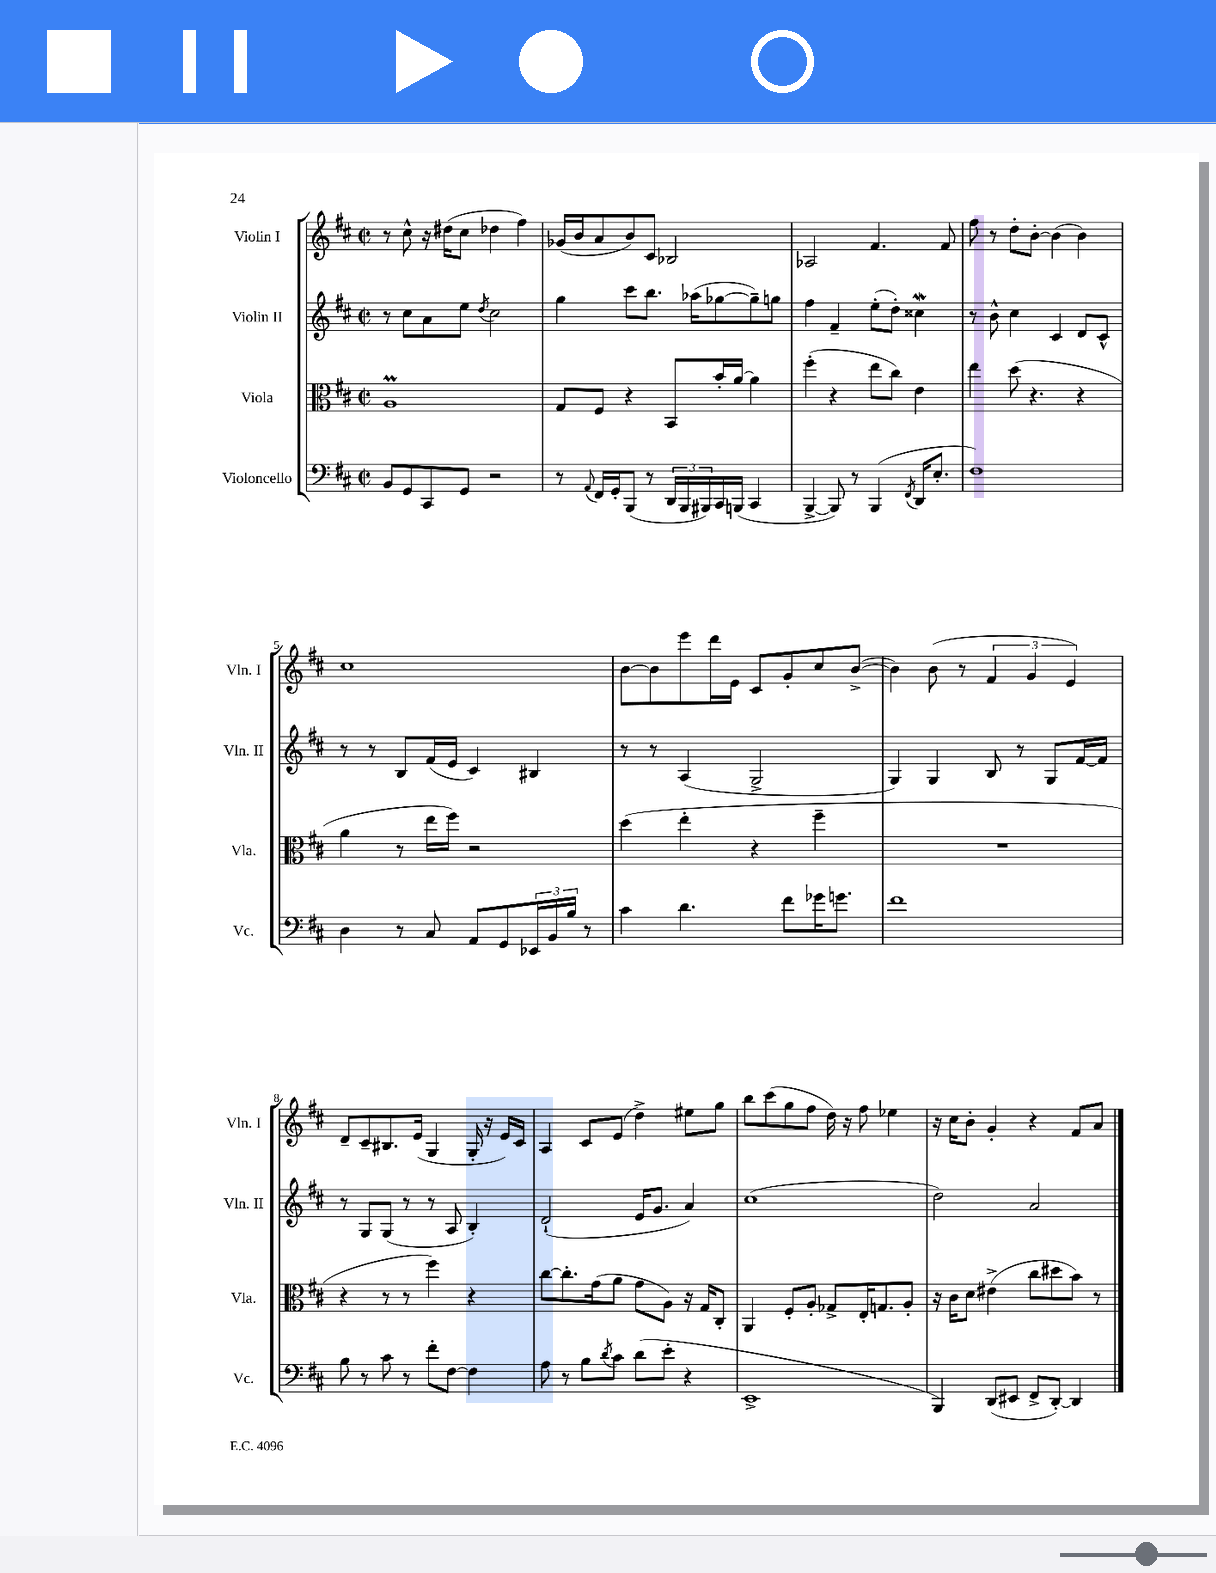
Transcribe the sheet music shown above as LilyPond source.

<<
\new StaffGroup <<
\new Staff = "s0" \with { instrumentName = "Violin I" shortInstrumentName = "Vln. I" } {
    \clef treble \key d \major \defaultTimeSignature \time 2/2
    r8 cis''8-^ r16 dis''16( cis''8 des''4 fis''4) |
    ges'16( b'16 a'8 b'8) cis'8 bes2 |
    aes2 fis'4. fis'8 |
    fis''8 r8 d''8-. b'8~-. b'4( b'4) |
    cis''1 |
    b'8~ b'8 e'''8 d'''16 e'16 cis'8 g'8-. cis''8 b'8~->( |
    b'4) b'8( r8 \tuplet 3/2 { fis'4 g'4 e'4) } |
    d'8-- cis'8-- bis8. e'16( g4 g16-. r16 e'16) cis'16 |
    a4 cis'8 e'8( d''4->) eis''8 g''8 |
    b''8 cis'''8( g''8 fis''8 d''16) r16 fis''8 ees''4 |
    r16 cis''16 b'8-. g'4-. r4 fis'8 a'8 \bar "|." |
}
\new Staff = "s1" \with { instrumentName = "Violin II" shortInstrumentName = "Vln. II" } {
    \clef treble \key d \major \defaultTimeSignature \time 2/2
    r8 cis''8 a'8 e''8 \acciaccatura { d''8 } cis''2 |
    g''4 cis'''8 b''8. aes''16( ges''8~ ges''8--) g''8 |
    fis''4 fis'4-- e''8-.( d''8-.) cisis''4\mordent |
    r8 b'8-^ cis''4 cis'4 d'8 cis'8-^ |
    r8 r8 b8 fis'16( e'16 cis'4) bis4 |
    r8 r8 a4( g2-> |
    g4) g4 b8 r8 g8 fis'16~ fis'16 |
    r8 g8 g8( r8 r8 a8 b4-.) |
    d'2-!( e'16 g'8. a'4) |
    cis''1( |
    d''2) a'2 \bar "|." |
}
\new Staff = "s2" \with { instrumentName = "Viola" shortInstrumentName = "Vla." } {
    \clef alto \key d \major \defaultTimeSignature \time 2/2
    a1\prall |
    g8 fis8 r4 b,8 b'16-. a'16~ a'4 |
    fis''4-.( r4 e''8 cis''8) e'4 |
    e''4 d''8( r4. r4 |
    a'4 r8 e''16 fis''16) r2 |
    d''4( e''4-. r4 fis''4-- |
    R1 |
    r4 r8 r8 fis''4) r4 |
    cis''8~ cis''8.-. g'16( a'8 g'8 a8) r16 g16 cis8-. |
    a,4 fis8-. a8-. ges8-> e16-. g8. a8-. |
    r16 cis'16 d'8 eis'4->( cis''8 dis''8 b'8) r8 \bar "|." |
}
\new Staff = "s3" \with { instrumentName = "Violoncello" shortInstrumentName = "Vc." } {
    \clef bass \key d \major \defaultTimeSignature \time 2/2
    b,8 g,8 cis,8 g,8 r2 |
    r8 \appoggiatura { a,8 } fis,16 g,16-. b,,8( r8 \tuplet 3/2 { d,16 b,,16 bis,,16) } cis,16 b,,16( cis,4 |
    b,,4~-> b,,8) r8 b,,4( \acciaccatura { fis,8 } d,16 e8.-. |
    fis1) |
    d4 r8 cis8 a,8 g,8 \tuplet 3/2 { ees,16 b,16 b16 } r8 |
    cis'4 d'4. fis'8 ges'16 g'8. |
    fis'1 |
    b8 r8 cis'8 r8 fis'8-. fis8~ fis4 |
    a8 r8 b8 \acciaccatura { d'8 } cis'8 d'8( e'8-. r4 |
    e,1-> |
    b,,4) d,8( eis,8 fis,8-> d,8~-.) d,4 \bar "|." |
}
>>
>>
